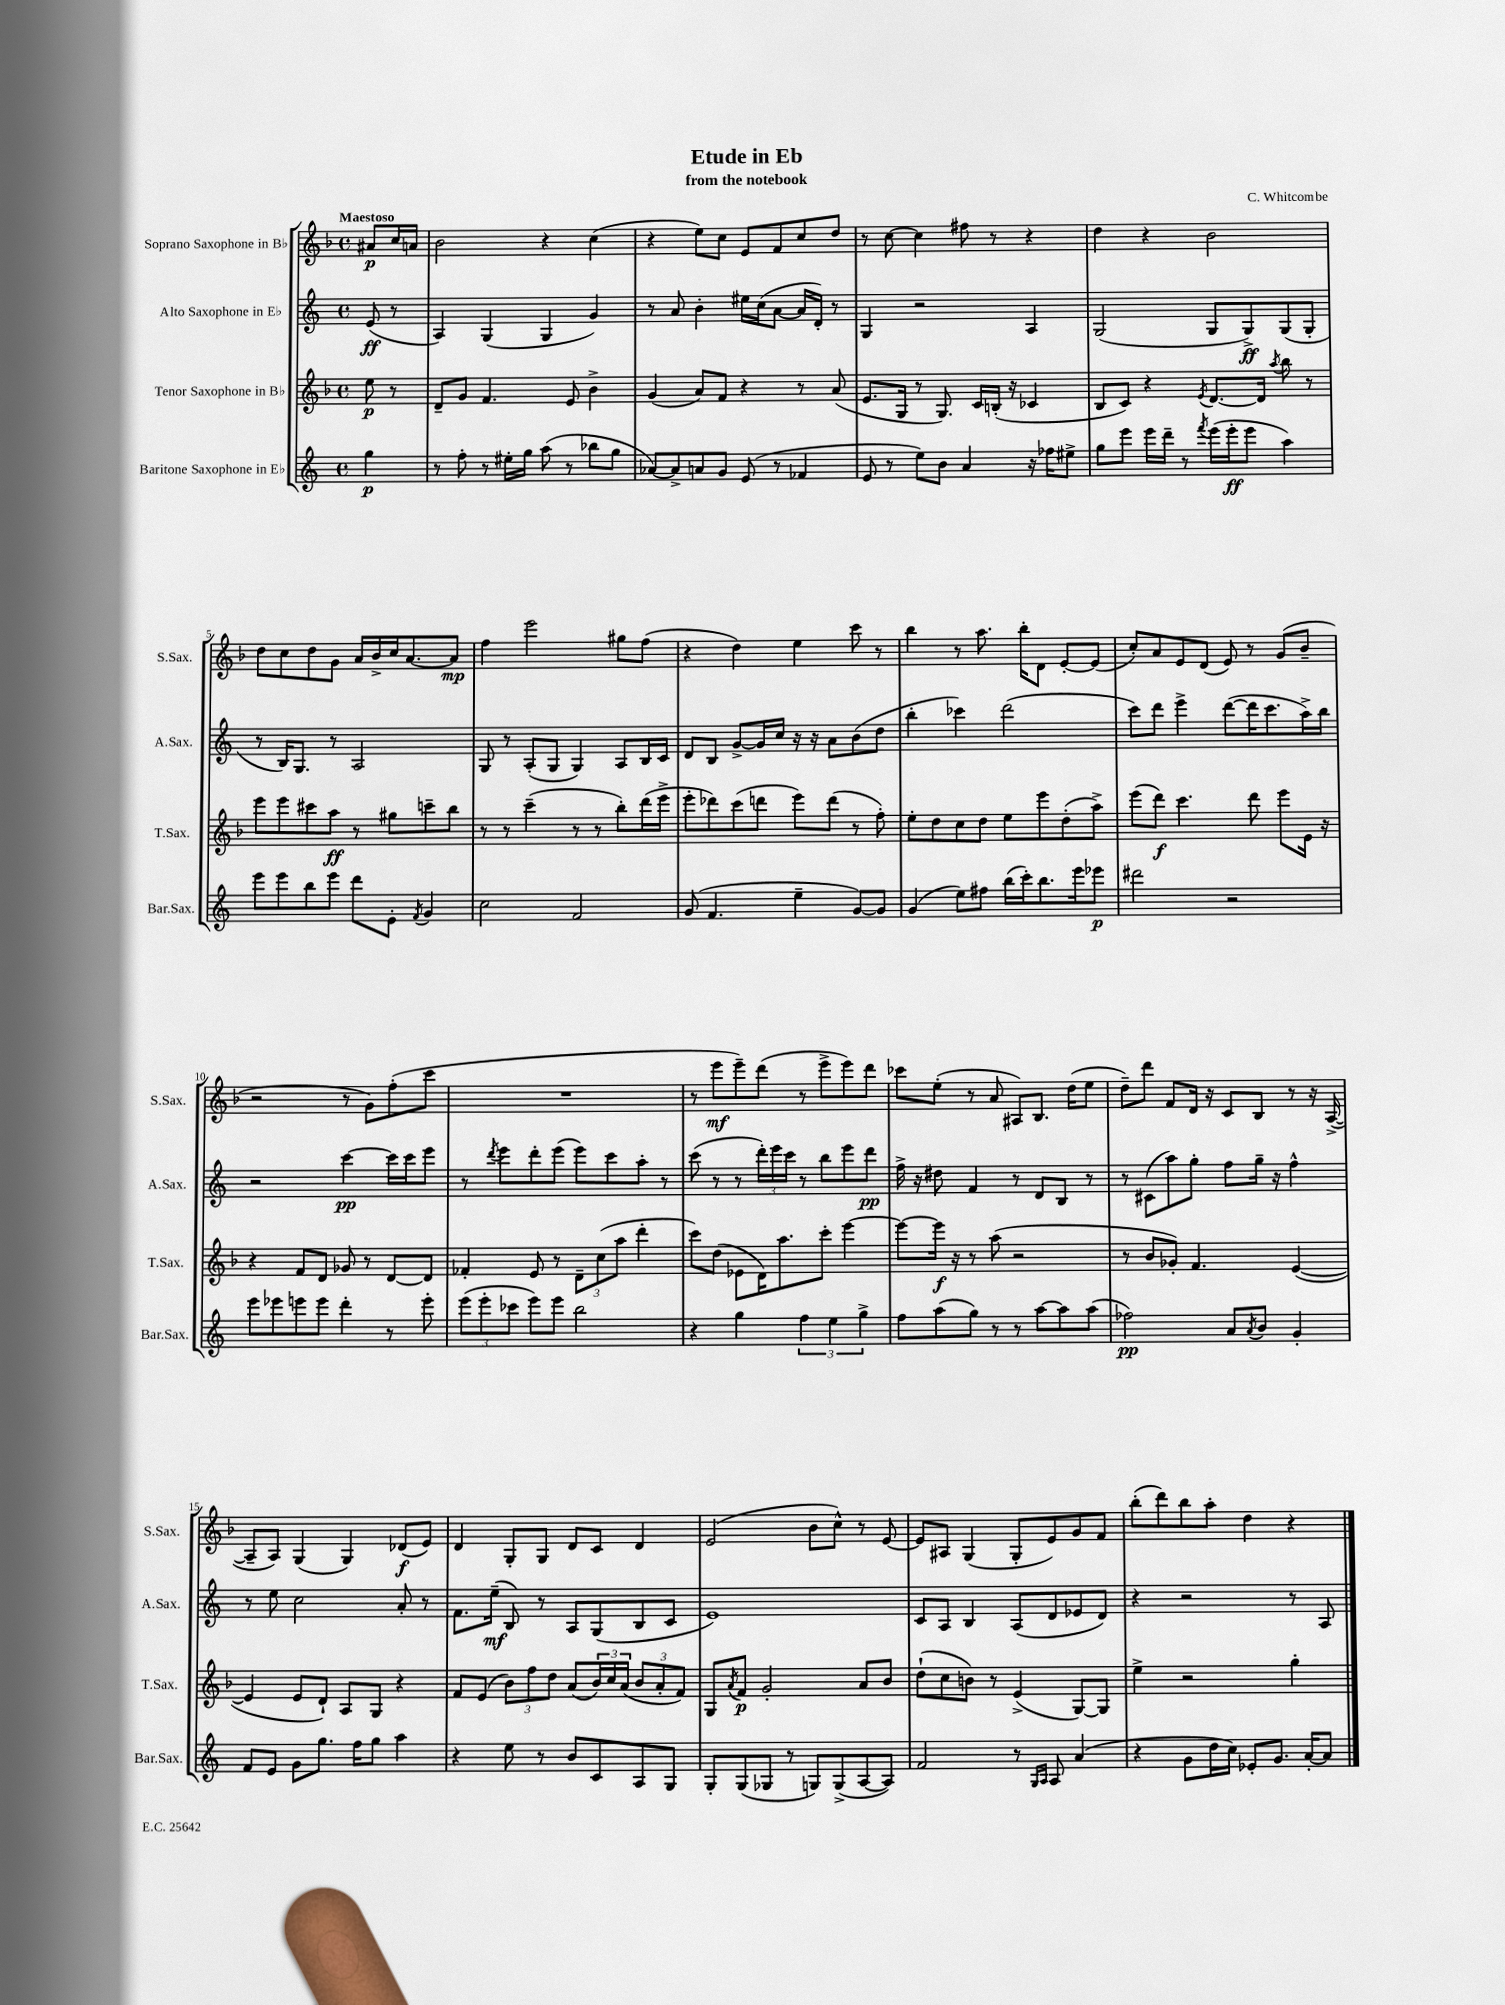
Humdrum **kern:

**kern	**kern	**kern	**kern
*staff4	*staff3	*staff2	*staff1
*clefG2	*clefG2	*clefG2	*clefG2
*k[]	*k[b-]	*k[]	*k[b-]
*M4/4	*M4/4	*M4/4	*M4/4
*met(c)	*met(c)	*met(c)	*met(c)
4gg\	8ee\	(8e/	8a#/L
.	8r	8r	16cc/L
.	.	.	16a/JJ
=	=	=	=
8r	8d~/L	4A/)	2b-\
8ff'\	8g/J	.	.
8r	4.f/	(4G/	.
16ee#'\LL	.	.	.
16gg\JJ	.	.	.
(8aa\	.	4G/	4r
8r	8e/	.	.
8bb-\L	4b-^\	4g/)	(4cc\
8gg\J	.	.	.
=	=	=	=
[8a-/L)	(4g/	8r	4r
8a-^/]	.	8a/	.
8a/	8a/L)	4b'\	8ee\L)
8g/J	8f/J	.	8cc\J
(8e/	4r	16ee#\LL	8e/L
.	.	(16cc\J	.
8r	.	[8a\J	8f/
4f-/	8r	16a/]LL	8cc/
.	.	16d'/JJ)	.
.	(8a/	8r	8dd/J
=	=	=	=
8e/	8.e/L	4G/	8r
8r	.	.	[8cc\
.	16G/Jk	.	.
8ee\L)	8r	2r	4cc\]
8b\J	8.G/)	.	.
4a/	.	.	8ff#\
.	16c/LL	.	.
.	(16B'/JJ	.	8r
.	16r	.	.
16r	4c-/	4A/	4r
16ff-\LK	.	.	.
8ee#^\J	.	.	.
=	=	=	=
8gg\L	8B-/L	(2G/	4dd\
8eee\J	8c/J)	.	.
16eee\LL	4r	.	4r
16ddd~\JJ	.	.	.
8r	.	.	.
8qfff/	8qe/	.	.
(16eee\LL	[8.d/L	8G/L	2b-\
16eee'\J	.	.	.
8eee\J	.	8G^/)	.
.	16d/]Jk	.	.
.	8qaa/	.	.
4aa\)	8bb-\	(8G/	.
.	8r	8G'/J	.
=	=	=	=
8eee\L	8eee\L	8r	8dd\L
8eee\	8eee\	16B/LK)	8cc\
.	.	8.G/J	.
8bb\	8ccc#\	.	8dd\
8eee\J	8aa\J	8r	8g\J
8ddd\L	8r	2A/	16a/LL
.	.	.	16b-^/
8e'\J	8gg#\L	.	16cc/J
.	.	.	[8.a/
8qf/	.	.	.
4g/	8ccc~\	.	.
.	8bb-\J	.	8a/]J
=	=	=	=
2cc\	8r	8G/	4ff\
.	8r	8r	.
.	(4ccc~\	(8A'/L	2eee\
.	.	8G/J	.
2f/	8r	4G/)	.
.	8r	.	.
.	8bb-'\L)	8A/L	8gg#\L
.	(16ddd\L	16B/L	(8ff\J
.	16eee^\JJ	16c/JJ	.
=	=	=	=
(8g/	8eee'\L	8d/L	4r
4.f/	8ddd-\)	8B/J	.
.	(8ccc\	[8g^/L	4dd\)
.	8ddd\J	16g/]L	.
.	.	16cc/JJ	.
4ee~\	8eee\L)	16r	4ee\
.	.	16r	.
.	(8ddd\J	8a\L	.
[8g/L)	8r	(8b\	8ccc\
8g/]J	8ff'\)	8dd\J	8r
=	=	=	=
(4g/	8ee'\L	4bb'\	4bb-\
.	8dd\	.	.
8ee\L)	8cc\	4ccc-\)	8r
8ff#\J	8dd\J	.	8.aa\
(16bb\LL	8ee\L	(2ddd\	.
16ccc'\J)	.	.	16bb-'\LK
8.bb\	8eee\	.	8d\J
.	(8dd'\	.	[8e'/L
16eee\k	.	.	.
8eee-\J	8aa^\J)	.	(8e/]J
=	=	=	=
2ddd#\	(8eee\L	8ccc\L)	8cc'/L)
.	8ddd\J)	8ddd\J	8a/
.	4.ccc\	4eee^\	8e/
.	.	.	(8d/J
2r	.	([8ddd\L	8e/)
.	8ddd\	16ddd\]K	8r
.	.	8.ccc\	.
.	8eee\L	.	(8g/L
.	16e\Jk	16aa^\L)	8b-~/J
.	16r	16bb\JJ	.
=	=	=	=
8eee\L	4r	2r	2r
8eee-\	.	.	.
8eee\	8f/L	.	.
8eee\J	8d/J	.	.
4ddd'\	8g-/	[4ccc\	8r
.	8r	.	8g\L)
8r	[8d/L	16ccc\]LL	(8ff'\
.	.	16ccc\J	.
8eee'\	8d/]J	8eee\J	8ccc\J
=	=	=	=
(12eee\L	4f-'/	8r	1r
12eee'\	.	.	.
.	.	8qddd/	.
.	.	8eee\L	.
12ccc-\J	.	.	.
8eee\L)	8e/	8ddd'\	.
8eee\J	8r	(8eee\J	.
2bb\	12d~\L	8eee\L)	.
.	(12cc\	.	.
.	.	8ccc\	.
.	12aa\J	.	.
.	4ddd'\	8aa'\J	.
.	.	8r	.
=	=	=	=
4r	8ccc\L)	(8ccc\	8r
.	(8dd\J	8r	8eee\L
4gg\	8e-\L	8r	8eee~\)
.	16d\K)	24ddd'\LL)	(8ddd\J
.	.	24eee\	.
.	8.aa\	.	.
.	.	24ccc\JJ	.
6ff\	.	8r	8r
.	8ccc'\J	8bb\L	8eee^\L
6ee\	.	.	.
.	[4eee\	8eee\	8eee\)
6gg^\	.	.	.
.	.	8ddd\J	8ddd\J
=	=	=	=
8ff\L	8eee\_L	16ff^\	8ccc-\L
.	.	16r	.
(8aa\	16eee\]Jk	8dd#\	(8ee'\J
.	16r	.	.
8gg\J)	8r	4f/	8r
8r	(8aa\	.	8a/
8r	2r	8r	8A#/L)
[8aa\L	.	8d/L	8.B-/J
8aa\]	.	8B/J	.
.	.	.	(16dd\LK
(8aa\J	.	8r	8ee\J
=	=	=	=
2ff-\)	8r	8r	8dd~\L)
.	8b-/L	(8c#\L	8ddd\J
.	8g-'/J)	8aa\)	8f/L
.	4.f/	8gg'\J	16d/Jk
.	.	.	16r
8a/L	.	8ff\L	8c/L
8qa/	.	.	.
8b/J	.	16gg~\Jk	8B-/J
.	.	16r	.
4g'/	([4e/	4ff^^\	8r
.	.	.	16r
.	.	.	([16A^/
=	=	=	=
8f/L	4e/]	8r	8A~/]L
8e/J	.	8ee\	8A/J)
8g\L	8e/L	2cc\	(4G/
8.gg\J	8d`/J)	.	.
.	8A/L	.	4G/)
16ff\LK	.	.	.
8gg\J	8G/J	.	.
4aa\	4r	8a'/	(8d-/L
.	.	8r	8e/J)
=	=	=	=
4r	8f/L	8.f\L	4d/
.	(8e/J	.	.
.	.	(16ee~\Jk	.
8ee\	12b-\L)	8B/)	8G'/L
.	12ff\	.	.
8r	.	8r	8G/J
.	12dd\J	.	.
8b/L	(8a/L	8A/L	8d/L
8c/	24b-/L)	(8G/	8c/J
.	24cc/	.	.
.	(24a/JJ	.	.
8A/	12b-/L	8B/	4d/
.	12a'/	.	.
8G/J	.	8c/J	.
.	12f/J)	.	.
=	=	=	=
8G'/L	8G/L	1e)	(2e/
.	8qa/	.	.
(8G/	8f/J	.	.
8G-/J	2g'/	.	.
8r	.	.	.
8G/L)	.	.	8b-\L
(8G^/	.	.	8cc^^\J)
[8A/	8a/L	.	8r
8A/]J)	8b-/J	.	[8e/
=	=	=	=
2f/	(8dd`\L	8c/L	8e/]L
.	8cc\	8A/J	8A#/J
.	8b\J)	4B/	(4G/
.	8r	.	.
8r	(4e^/	(8A/L	8G'/L
16qqG/LL	.	.	.
16qqA/JJ	.	.	.
8A/	.	8d/	8e/)
(4a/	[8G/L)	8e-/	8g/
.	8G/]J	8d/J)	8f/J
=	=	=	=
4r	4ee^\	4r	(8bb-'\L
.	.	.	8ddd\)
8g\L	2r	2r	8bb-\
16dd\L	.	.	8aa'\J
16cc\JJ)	.	.	.
8e-'/L	.	.	4dd\
8.g/J	.	.	.
.	4gg'\	8r	4r
[16a'/LK	.	.	.
8a/]J	.	8A/	.
==	==	==	==
*-	*-	*-	*-
